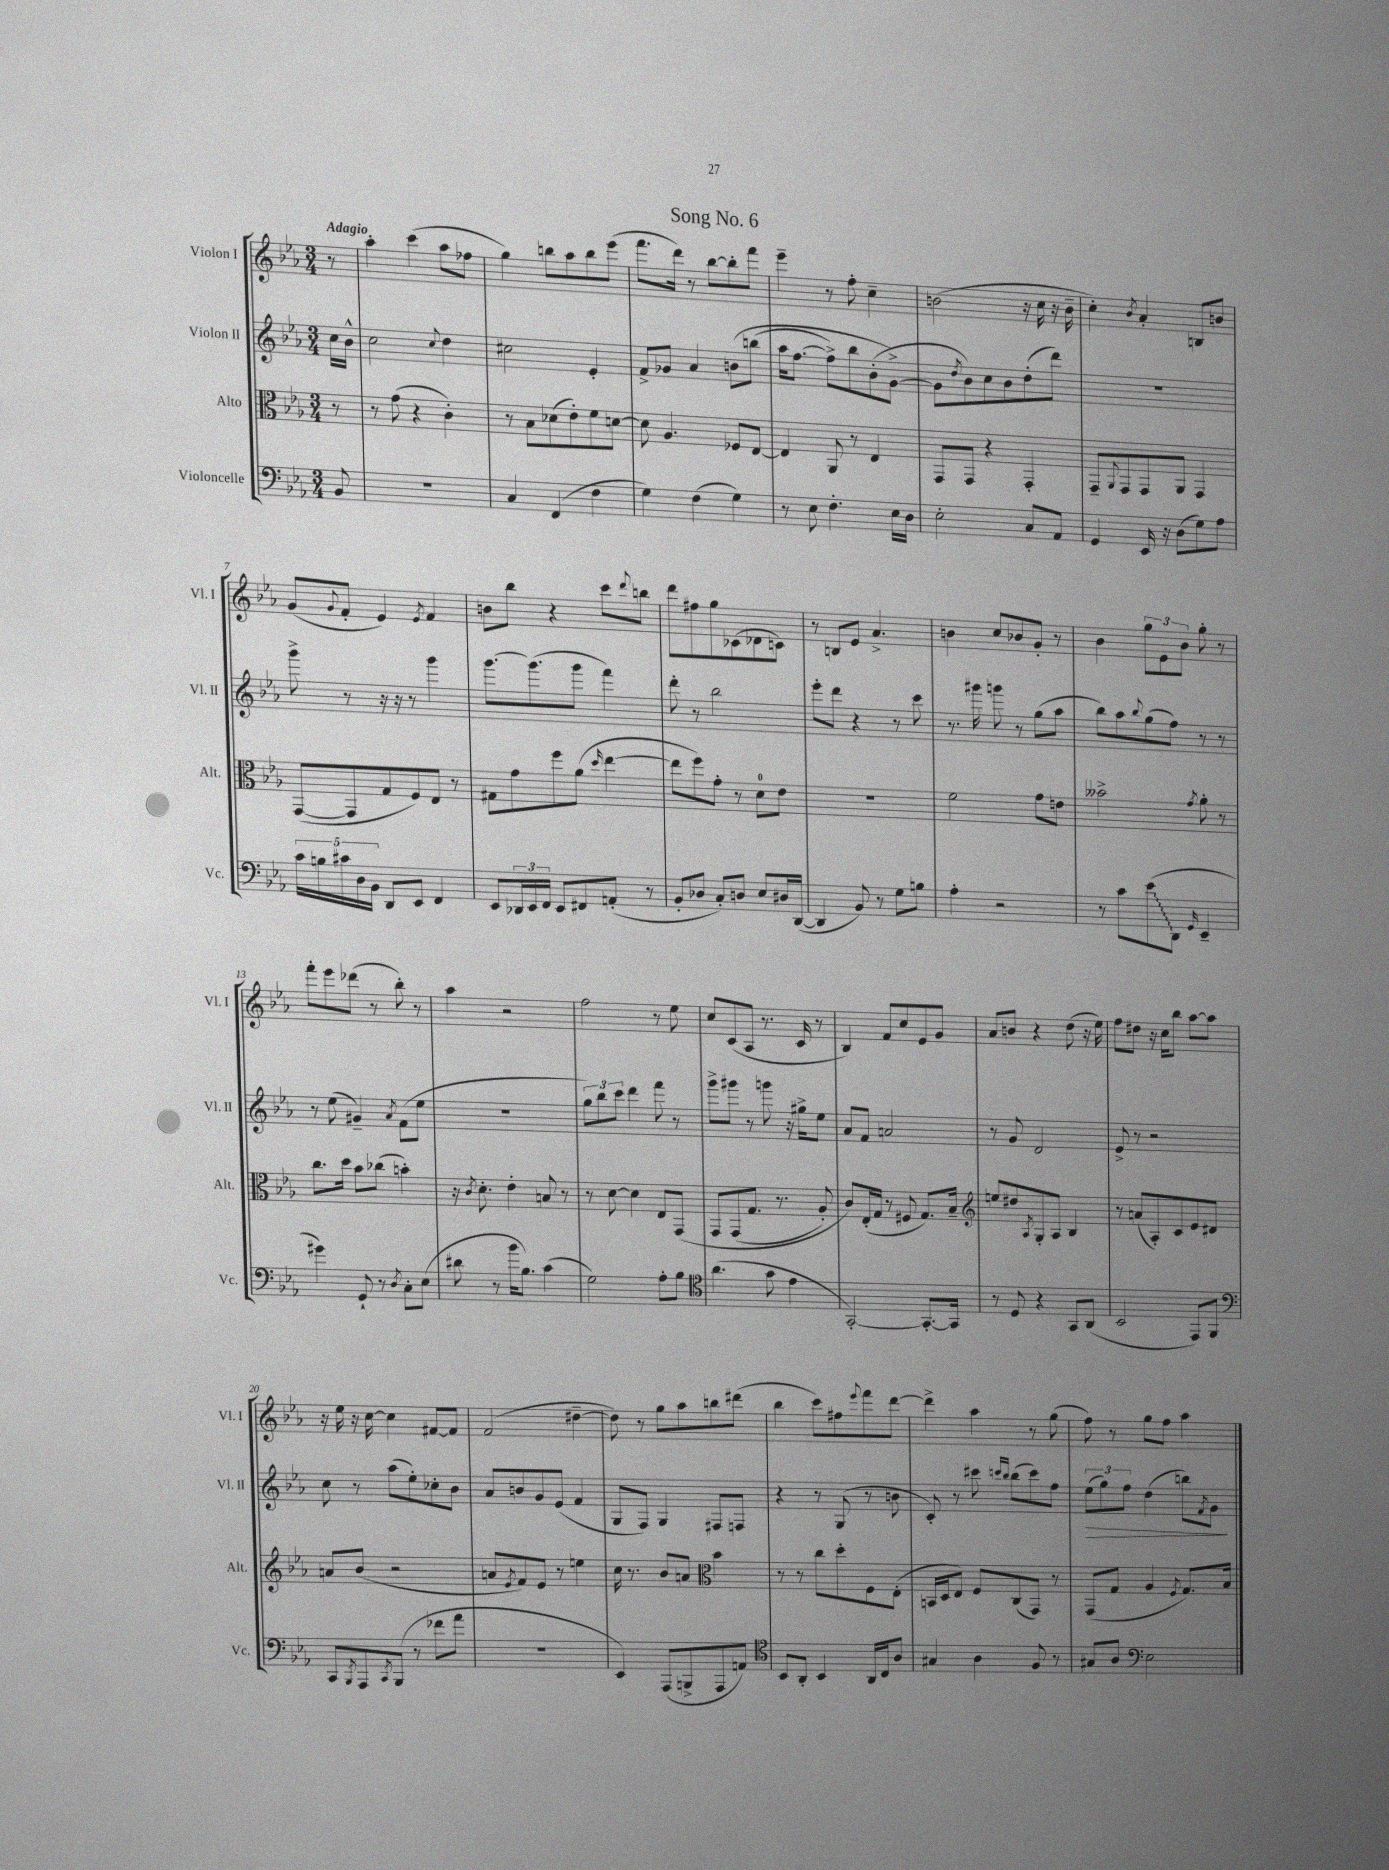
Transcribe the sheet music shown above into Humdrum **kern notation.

**kern	**kern	**kern	**kern
*staff4	*staff3	*staff2	*staff1
*clefF4	*clefC3	*clefG2	*clefG2
*k[b-e-a-]	*k[b-e-a-]	*k[b-e-a-]	*k[b-e-a-]
*M3/4	*M3/4	*M3/4	*M3/4
8BB-	8r	16cc	8r
.	.	16b-^^	.
=	=	=	=
2.r	8r	2cc	4aa-'
.	(8g	.	.
.	4r	.	(4ccc
.	.	8qqcc	.
.	4c')	4dd	8aa-
.	.	.	8ff-
=	=	=	=
4C	8r	2cc#	4gg)
.	8B-	.	.
(4FF	(8d-	.	8bb
.	8e-')	.	8aa-
4F	8f	4e-'	8bb
.	[8d	.	(8eee-
=	=	=	=
4G)	8d]	8f^	8.fff
.	4.A-	8g-	.
.	.	.	16ddd)
(4F	.	4a-	8r
.	.	.	[8bb-
4G)	8F-	&(8b	8bb-']
.	[8E-	(8bb	8fff
=	=	=	=
8r	4E-]	16aa-	4eee-~
.	.	[8.ff	.
8E-	.	.	.
4.F'	8AA-	8ff^])	8r
.	8r	8bb-	8ff'
.	4E-	(8b-'	4cc~
16E-	.	[8g^&)	.
16D	.	.	.
=	=	=	=
2E-'	8GG	8g]	(2b
.	.	8qdd	.
.	8GG	8b-)	.
.	4r	8cc	.
.	.	8b-	.
8C	4GG'	(8dd'	16r
.	.	.	16cc
8AA-	.	8ddd)	16r
.	.	.	16b~
=	=	=	=
4GG	8GG~	2.r	4cc')
.	8qqAA-	.	.
.	8GG	.	.
.	.	.	8qb-
16EE-	8GG	.	4a-'
16r	.	.	.
(8D	8AA-	.	.
8G)	4GG	.	8B
8A-	.	.	8b
=	=	=	=
20c	([8GG	8ggg^	(8g
20B	.	.	.
20c#	.	.	.
.	.	.	8qqg
.	8GG]	8r	8f'
20D	.	.	.
20BB-	.	.	.
8DD	8G	16r	4e-)
.	.	16r	.
8EE-	8F)	8r	.
.	.	.	8qe-
4FF	8E-	4ggg	4f
.	8r	.	.
=	=	=	=
8EE-	8G#	[8.ggg	8b
24DD-	8g	.	8bb-
24EE-	.	.	.
.	.	(8.ggg]	.
24FF	.	.	.
8EE-	8ff	.	4r
8FF#	(8a-	8ggg	.
.	16qqdd	.	.
(8AA'	[4ee-	4fff)	8ccc
.	.	.	8qqddd
8r	.	.	8bb
=	=	=	=
8BB-'	8ee-]	8ddd'	8ddd
8D-	8ff)	8r	8ff#
8C')	8g'	2bb-	8gg
8D	8r	.	(8c-
8E-	8d	.	8d-
16D#	8e-	.	8c)
([16DD	.	.	.
=	=	=	=
4DD]	2.r	8eee-'	8r
.	.	8ddd	8B
8BB-)	.	4r	8e-
8r	.	.	4.a-^
8G	.	8r	.
8B	.	8ccc	.
=	=	=	=
4A-'	2f	8.r	4b
.	.	16ggg#	.
2r	.	8ggg	8cc
.	.	8r	8b-
.	8g	(8gg	8g'
.	8e	8aa-	8r
=	=	=	=
8r	2b--^	8bb-)	4b-
8c	.	8aa-	.
.	.	8qqbb-	.
(8e-	.	(8gg	12gg
.	.	.	12e-
8DD	.	8ff)	.
.	.	.	12b-
16qqGG	8qg	.	.
4EE-~	8a-'	8r	8gg'
.	8r	8r	8r
=	=	=	=
4g#)	8.cc	8r	8fff'
.	.	(8ee-	8eee-
.	16dd	.	.
8GG`	8b-	4g#~)	(8ddd-
8r	(8cc-	.	8r
8qD	.	8qa-	.
8C'	4b')	(8f	8bb-')
(8E-	.	8ee-	8r
=	=	=	=
8d#	16r	2.r	4aa-
.	8qc	.	.
.	8.d'	.	.
8r	.	.	.
16b-	4e-'	.	2r
8.B-)	.	.	.
(4c	8B	.	.
.	8r	.	.
=	=	=	=
2G)	8r	12gg)	2ff
.	.	12bb-	.
.	[8d	.	.
.	.	12ccc	.
.	4d]	4ddd	.
8A-'	8E-	8fff	8r
8B-	&(8GG	8r	8ee-
=	=	=	=
*clefC4	*	*	*
(4.a-	8GG	8ggg^	8cc
.	(8GG	8ggg#	(8c
.	8.G	8r	8A-
8g	.	8ggg	8.r
.	8.r	.	.
4e-	.	16r	.
.	.	16gg#^	16c
.	8A-')	8ee-	8r
=	=	=	=
[2GG')	8c&)	8a-	4B-)
.	(16E-'	8f	.
.	16G	.	.
.	8r	2a	8f
.	8F#	.	8cc
8.GG'_	8.G)	.	8e-
.	.	.	8g
16GG]	16B-~	.	.
=	=	=	=
*	*clefG2	*	*
8r	8ee	8r	8a-
8D	8dd#	8g	8b
.	8qA-	.	.
4r	8G'	2d	4r
.	8A-	.	.
8GG	4B-	.	(8dd
(8AA-	.	.	16r
.	.	.	16ee-)
=	=	=	=
2BB-	8r	8e-^	8ff
.	(8a	8r	8dd#
.	8A-')	2r	16r
.	.	.	16cc
.	8c	.	8bb-
8EE-)	8e-	.	[8aa-
8FF	8d#	.	8aa-]
=	=	=	=
*clefF4	*	*	*
8CC	8a	8cc	16r
.	.	.	16ee-
8qBBB-	.	.	.
8AAA-	(8b-	8r	16r
.	.	.	[16cc
8qCC	.	.	.
(8BBB-	2r	(8aa-	4cc]
8r	.	8ee-')	.
8f-	.	8cc-'	[8f#
8a-	.	8b-	8f#]
=	=	=	=
2.r	8a	8a-	(2f
.	8qe-	.	.
.	8f)	8b	.
.	8e-	8g	.
.	8r	(8e-	.
.	4ee	4f	[4dd#~
=	=	=	=
4EE-)	16cc	8G	8dd#])
.	8.r	.	.
.	.	8F)	8r
(8AAA-	8b-	4G	8gg
8BBB^	8a	.	8aa-
*	*clefC3	*	*
8AAA-	4b-	8F#	8bb
8AA)	.	8F	(8ddd#
=	=	=	=
*clefC4	*	*	*
8BB-	8r	4r	4bb-
8AA-'	8r	.	.
4BB-	8cc	8r	8ccc)
.	8dd'	(8G	8ff#
.	.	.	8qqeee-
16AA-	8F	8r	8fff
16C	.	.	.
8A-	(8E-'	8b	[8ddd
=	=	=	=
4G#	16BB	8c')	4ddd^]
.	16D	.	.
.	8E-)	8r	.
4A-	8F	8ccc#	4aa-
.	.	16qqccc	.
.	.	16qqbb-	.
.	(8C	(8bb-	.
8F	8GG)	8ccc)	8r
8r	8r	8ff	(8gg
=	=	=	=
8G#	(8GG	(12ee-	8ff)
.	.	12gg)	.
8A-	8G	.	8r
.	.	12ff	.
*clefF4	*	*	*
2E-	4A-	(4dd	8gg
.	.	.	8ff
.	8qF	.	.
.	8.G)	8bb)	4aa-
.	.	8qf	.
.	.	8g	.
.	16B-	.	.
==	==	==	==
*-	*-	*-	*-
